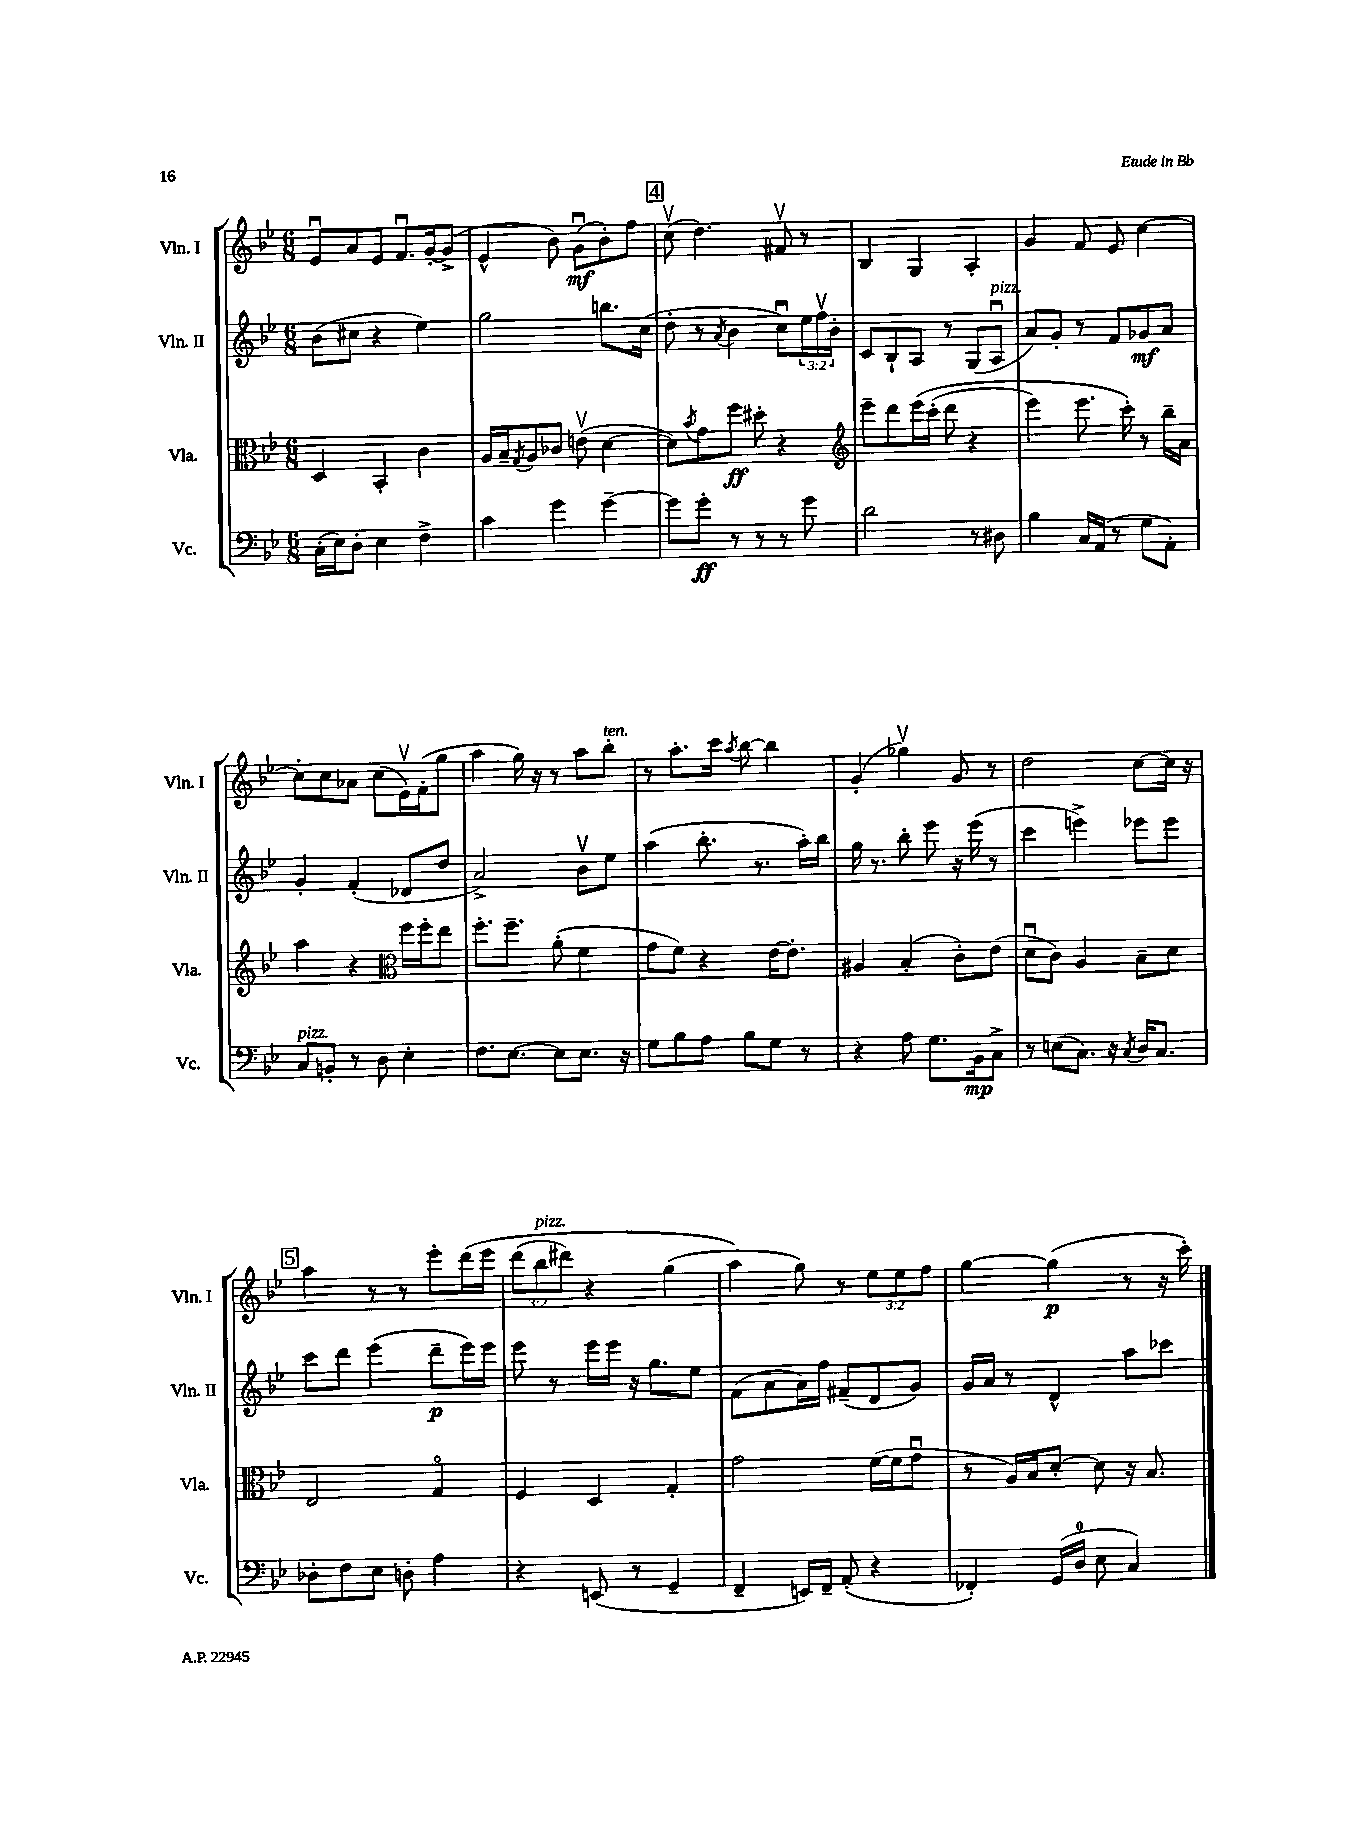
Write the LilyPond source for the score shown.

<<
\new StaffGroup <<
\new Staff = "s0" \with { instrumentName = "Vln. I" shortInstrumentName = "Vln. I" } {
    \clef treble \key bes \major \numericTimeSignature \time 6/8 \override Staff.TupletNumber.text = #tuplet-number::calc-fraction-text
    ees'8\downbow a'8 ees'8 f'8.\downbow g'16~-. g'8->( |
    ees'4-^ bes'8) g'8\downbow\mf( bes'8-.) f''8 |
    \mark \markup { \box "4" } c''8\upbow( d''4.) fis'8\upbow r8 |
    bes4 g4 a4-. |
    g'4 f'8 ees'8 c''4~ |
    c''8-. c''8 aes'8 c''8( ees'16\upbow) f'16-.( g''8 |
    a''4 g''16) r16 r8 a''8 bes''8-.^\markup { \italic "ten." } |
    r8 a''8.-. c'''16 \acciaccatura { a''8 } bes''8~ bes''4 |
    g'4-.( ges''4\upbow) g'8 r8 |
    d''2 c''8~ c''16 r16 |
    \mark \markup { \box "5" } a''4 r8 r8 ees'''8-. d'''16\( ees'''16 |
    \tuplet 3/2 { d'''8( bes''8^\markup { \italic "pizz." } dis'''8) } r4 g''4( |
    a''4\) g''8) r8 \tuplet 3/2 { ees''8 ees''8 f''8 } |
    g''4~ g''4\p( r8 r16 c'''16-.) \bar "|." |
}
\new Staff = "s1" \with { instrumentName = "Vln. II" shortInstrumentName = "Vln. II" } {
    \clef treble \key bes \major \numericTimeSignature \time 6/8 \override Staff.TupletNumber.text = #tuplet-number::calc-fraction-text
    bes'8( cis''8 r4 ees''4) |
    g''2 b''8. c''16( |
    \mark \markup { \box "4" } d''8-. r8 \acciaccatura { a'8 } bes'4 c''8\downbow) \tuplet 3/2 { ees''16 f''16\upbow bes'16-. } |
    c'8 bes8-! a8 r8 g8( a8\downbow^\markup { \italic "pizz." } |
    a'8) g'8-. r8 f'8 ges'8\mf a'8 |
    g'4-. f'4-.( des'8 d''8 |
    a'2->) bes'8\upbow ees''8 |
    a''4( bes''8.-. r8. a''16-.) bes''16 |
    g''16 r8. bes''8-. ees'''8 r16 ees'''16( r8 |
    c'''4 e'''4->) ees'''8 ees'''8 |
    \mark \markup { \box "5" } c'''8 d'''8 ees'''4( d'''8--\p ees'''16) ees'''16 |
    ees'''8 r8 ees'''16 ees'''16 r16 g''8. ees''8 |
    f'8( a'8 a'16) f''16 fis'8--( d'8 g'8) |
    g'16 a'16 r8 d'4-^ a''8 ces'''8 \bar "|." |
}
\new Staff = "s2" \with { instrumentName = "Vla." shortInstrumentName = "Vla." } {
    \clef alto \key bes \major \numericTimeSignature \time 6/8
    d4 bes,4-. c'4 |
    a16 bes16-- \acciaccatura { g8 } a8 ces'8 e'8\upbow( d'4~ |
    \mark \markup { \box "4" } d'8) \acciaccatura { bes'8 } g'8 f''8\ff dis''8-. r4 |
    \clef treble ees'''8-- d'''8 ees'''16\( c'''16-.( d'''8 r4 |
    ees'''4) ees'''8. c'''16-.\) r8 bes''16-- a'16 |
    a''4 r4 \clef alto f''16 f''16-. ees''8 |
    f''8.-. f''8.-- a'8-.( f'4 |
    g'8 f'8) r4 ees'16~ ees'8.-. |
    ais4 bes4-.( c'8-.) ees'8( |
    d'8\downbow c'8) a4 bes8-- d'8 |
    \mark \markup { \box "5" } ees2 g4\flageolet |
    f4 d4 g4-. |
    g'2 f'16~( f'16 g'8\downbow |
    r8 a16) bes16 d'8~-. d'8 r16 bes8. \bar "|." |
}
\new Staff = "s3" \with { instrumentName = "Vc." shortInstrumentName = "Vc." } {
    \clef bass \key bes \major \numericTimeSignature \time 6/8
    c16-.( ees16) d8-. ees4 f4-> |
    c'4 g'4 g'4~-- |
    \mark \markup { \box "4" } g'8 g'8-.\ff r8 r8 r8 g'8 |
    d'2 r8 dis8 |
    bes4 c16 a,16( r8 g8 a,8-.) |
    c8^\markup { \italic "pizz." } b,8-. r8 d8 ees4-. |
    f8. ees8.~ ees8 ees8. r16 |
    g8 bes8 a8 bes8 g8 r8 |
    r4 a8 g8. bes,16\mp c8-> |
    r8 e8( c8.) r16 \acciaccatura { c8 } d16 c8. |
    \mark \markup { \box "5" } des8-. f8 ees8 d8-. a4 |
    r4 e,8( r8 g,4-- |
    f,4-- e,16) f,16-- a,8-.( r4 |
    fes,4-.) g,16( d16-0 ees8 c4) \bar "|." |
}
>>
>>
\layout { \context { \Score \remove "Bar_number_engraver" } }
